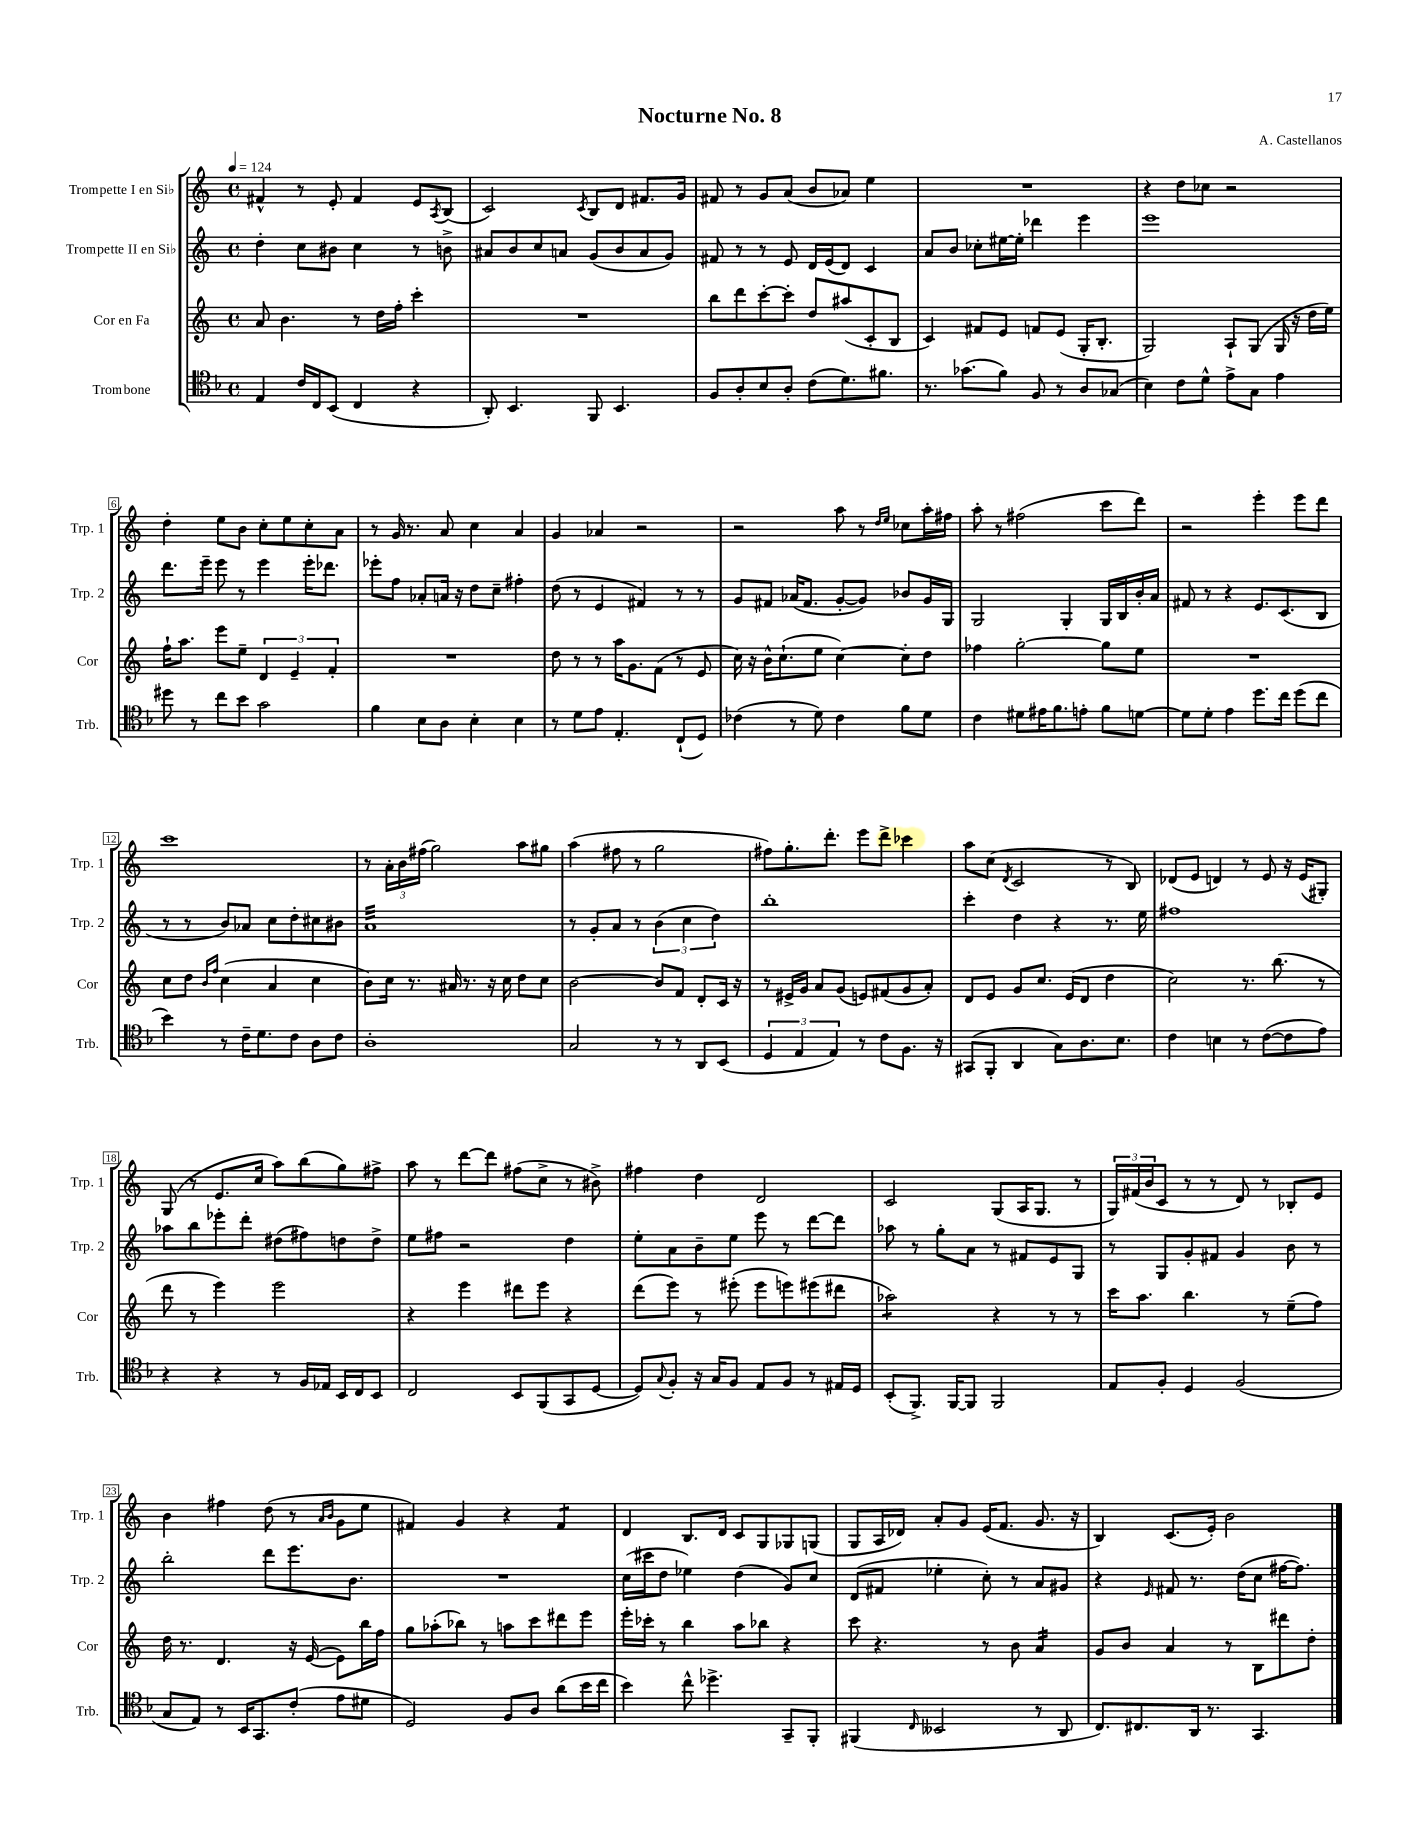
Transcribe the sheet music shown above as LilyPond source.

\header { title = "Nocturne No. 8" composer = "A. Castellanos" }
<<
\new StaffGroup <<
\new Staff = "s0" \with { instrumentName = "Trompette I en Sib" shortInstrumentName = "Trp. 1" } {
    \clef treble \key c \major \defaultTimeSignature \time 4/4 \tempo 4 = 124
    fis'4-^ r8 e'8-. fis'4 e'8 \acciaccatura { a8 } b8( |
    c'2) \acciaccatura { c'8 } b8 d'8 fis'8. g'16 |
    fis'8 r8 g'8 a'8( b'8 aes'8) e''4 |
    R1 |
    r4 d''8 ces''8 r2 |
    d''4-. e''8 b'8 c''8-. e''8 c''8-. a'8 |
    r8 g'16 r8. a'8 c''4 a'4 |
    g'4 aes'4 r2 |
    r2 a''8 r8 \grace { d''16 e''16 } ces''8 a''16-. fis''16 |
    a''8-. r8 fis''2( c'''8 d'''8) |
    r2 e'''4-. e'''8 d'''8 |
    c'''1 |
    r8 \tuplet 3/2 { a'16-. b'16 fis''16( } g''2) a''8 gis''8 |
    a''4( fis''8 r8 g''2 |
    fis''8) g''8.-. d'''8.-. e'''8 d'''8-> ces'''4 |
    a''8 c''8( \acciaccatura { d'8 } c'2 r8 b8) |
    des'8( e'8 d'4) r8 e'8 r16 e'16( gis8-.) |
    g8( r8 e'8. c''16 a''8) b''8( g''8) fis''8-> |
    a''8 r8 d'''8~ d'''8 fis''8( c''8-> r8 bis'8->) |
    fis''4 d''4 d'2 |
    c'2 g8( a16 g8. r8 |
    \tuplet 3/2 { g16) fis'16( b'16 } c'8 r8 r8 d'8) r8 bes8-. e'8 |
    b'4 fis''4 d''8( r8 \grace { a'16 b'16 } g'8 e''8 |
    fis'4) g'4 r4 fis'4:8 |
    d'4 b8. d'16 c'8 g8 ges8 g8( |
    g8 a16 des'16) a'8-. g'8 e'16( f'8. g'8. r16 |
    b4) c'8.( e'16-.) b'2 \bar "|." |
}
\new Staff = "s1" \with { instrumentName = "Trompette II en Sib" shortInstrumentName = "Trp. 2" } {
    \clef treble \key c \major \defaultTimeSignature \time 4/4
    d''4-. c''8 bis'8 c''4 r8 b'8-> |
    ais'8 b'8 c''8 a'8 g'8( b'8 a'8 g'8) |
    fis'8 r8 r8 e'8 d'16 e'16( d'8) c'4 |
    a'8 b'8 ces''8-. eis''16~ eis''16-. des'''4 e'''4 |
    e'''1 |
    d'''8. e'''16-- e'''8 r8 e'''4 e'''16-. des'''8. |
    ees'''8-. f''8 aes'8-. a'16 r16 d''8 c''8-- fis''4-. |
    d''8( r8 e'4 fis'4) r8 r8 |
    g'8 fis'8 aes'16( fis'8. g'8~-. g'8) bes'8 g'16 g16 |
    g2 g4-. g16 b16 b'16-. a'16 |
    fis'8 r8 r4 e'8. c'8.( b8 |
    r8 r8 b'8) aes'8 c''8 d''8-. cis''8 bis'8 |
    a'1:32 |
    r8 g'8-. a'8 r8 \tuplet 3/2 { b'4( c''4 d''4) } |
    b''1-. |
    c'''4-. d''4 r4 r8. e''16 |
    fis''1 |
    aes''8 b''8 ees'''8-. d'''8-. dis''8( fis''8) d''8 d''8-> |
    e''8 fis''8 r2 d''4 |
    e''8-. a'8 b'8-- e''8 e'''8 r8 d'''8~ d'''8 |
    aes''8 r8 g''8-. a'8 r8 fis'8 e'8 g8 |
    r8 g8 g'8-. fis'8 g'4 b'8 r8 |
    b''2-. d'''8 e'''8. b'8. |
    R1 |
    c''16( cis'''16 d''8 ees''4) d''4( g'8) c''8 |
    d'8( fis'8 ees''4-. c''8-.) r8 a'8 gis'8 |
    r4 \grace { e'16 } fis'8 r8. d''16( c''8 fis''16~ fis''8.) \bar "|." |
}
\new Staff = "s2" \with { instrumentName = "Cor en Fa" shortInstrumentName = "Cor" } {
    \clef treble \key c \major \defaultTimeSignature \time 4/4
    a'8 b'4. r8 d''16 f''16-. c'''4-. |
    R1 |
    b''8 d'''8 c'''8~-. c'''8-. d''8 ais''8( c'8-. b8 |
    c'4) fis'8 e'8 f'8 e'8( g16-. b8.-. |
    g2) a8-! g8( g16 r16 d''16 e''16) |
    f''16-! a''8. e'''8 e''8-- \tuplet 3/2 { d'4 e'4-- f'4-. } |
    R1 |
    d''8 r8 r8 a''16 g'8. f'8( r8 e'8 |
    c''16) r16 b'16-^ c''8.-!( e''8 c''4~) c''8-. d''8 |
    fes''4 g''2~-. g''8 e''8 |
    R1 |
    c''8 d''8 \grace { b'16 f''16 } c''4( a'4 c''4 |
    b'8) c''16 r8. ais'16 r8. r16 c''16 d''8 c''8 |
    b'2~ b'8 f'8 d'8-. c'16 r16 |
    r8 eis'16-> g'16 a'8 g'8( e'8) fis'8( g'8 a'8-.) |
    d'8 e'8 g'8 c''8. e'16( d'8 d''4 |
    c''2) r8. b''8.( r8 |
    d'''8 r8 e'''4) e'''2 |
    r4 e'''4 dis'''8 e'''8 r4 |
    d'''8( e'''8) r8 eis'''8-.( eis'''8 e'''8) eis'''8( dis'''8 |
    aes''2:8) r4 r8 r8 |
    c'''16 a''8. b''4. r8 e''8--( f''8) |
    d''16 r8. d'4. r16 e'16~( e'8) b''16 f''16 |
    g''8 aes''8-.( bes''8) r8 a''8 c'''8 dis'''8 e'''8 |
    e'''16-. ces'''16-. r8 b''4 a''8 bes''8 r4 |
    c'''8 r4. r8 b'8 a'4:16 |
    g'8 b'8 a'4 r8 b8 dis'''8 d''8-. \bar "|." |
}
\new Staff = "s3" \with { instrumentName = "Trombone" shortInstrumentName = "Trb." } {
    \clef tenor \key f \major \defaultTimeSignature \time 4/4
    e4 c'16 c16 bes,8( c4 r4 |
    a,8-.) bes,4. f,8 bes,4. |
    f8 a8-. bes8 a8-. c'8( d'8.) fis'8. |
    r8. ges'8.( f'8) f8 r8 a8 ges8( |
    bes4) c'8 d'8-^ e'8-> g8 e'4 |
    dis''8 r8 c''8 bes'8 g'2 |
    f'4 bes8 a8 bes4-. bes4 |
    r8 d'8 e'8 e4.-. c8-!( d8) |
    ces'4( r8 d'8) ces'4 f'8 d'8 |
    c'4 dis'8 eis'16 f'8. e'8-. f'8 d'8~ |
    d'8 d'8-. e'4 d''8. c''16 d''8( c''8 |
    bes'4) r8 c'16-- d'8. c'8 a8 c'8 |
    a1-. |
    g2 r8 r8 a,8 bes,8( |
    \tuplet 3/2 { d4 e4 e4) } r8 c'8 f8. r16 |
    gis,8( f,8-. a,4 g8) a8. bes8. |
    c'4 b4 r8 c'8~( c'8 e'8) |
    r4 r4 r8 f16 ees16 bes,16 c16 bes,8 |
    c2 bes,8 f,8( g,8 d8~ |
    d8) \appoggiatura { g8 } f8-. r16 g16 f8 e8 f8 r8 eis16 d16 |
    bes,8-.( f,8.->) f,16~ f,8 f,2 |
    e8 f8-. d4 f2( |
    g8 e8) r8 bes,16 g,8. c'8-.( e'8 dis'8 |
    d2) f8 a8 a'8( bes'16 c''16 |
    bes'4) c''8-^ des''4.-> g,8-- f,8-. |
    fis,4( \grace { c16 } beses,2 r8 a,8 |
    c8.) cis8. a,16 r8. g,4. \bar "|." |
}
>>
>>
\layout { \context { \Score \override BarNumber.stencil = #(make-stencil-boxer 0.1 0.3 ly:text-interface::print) } }
